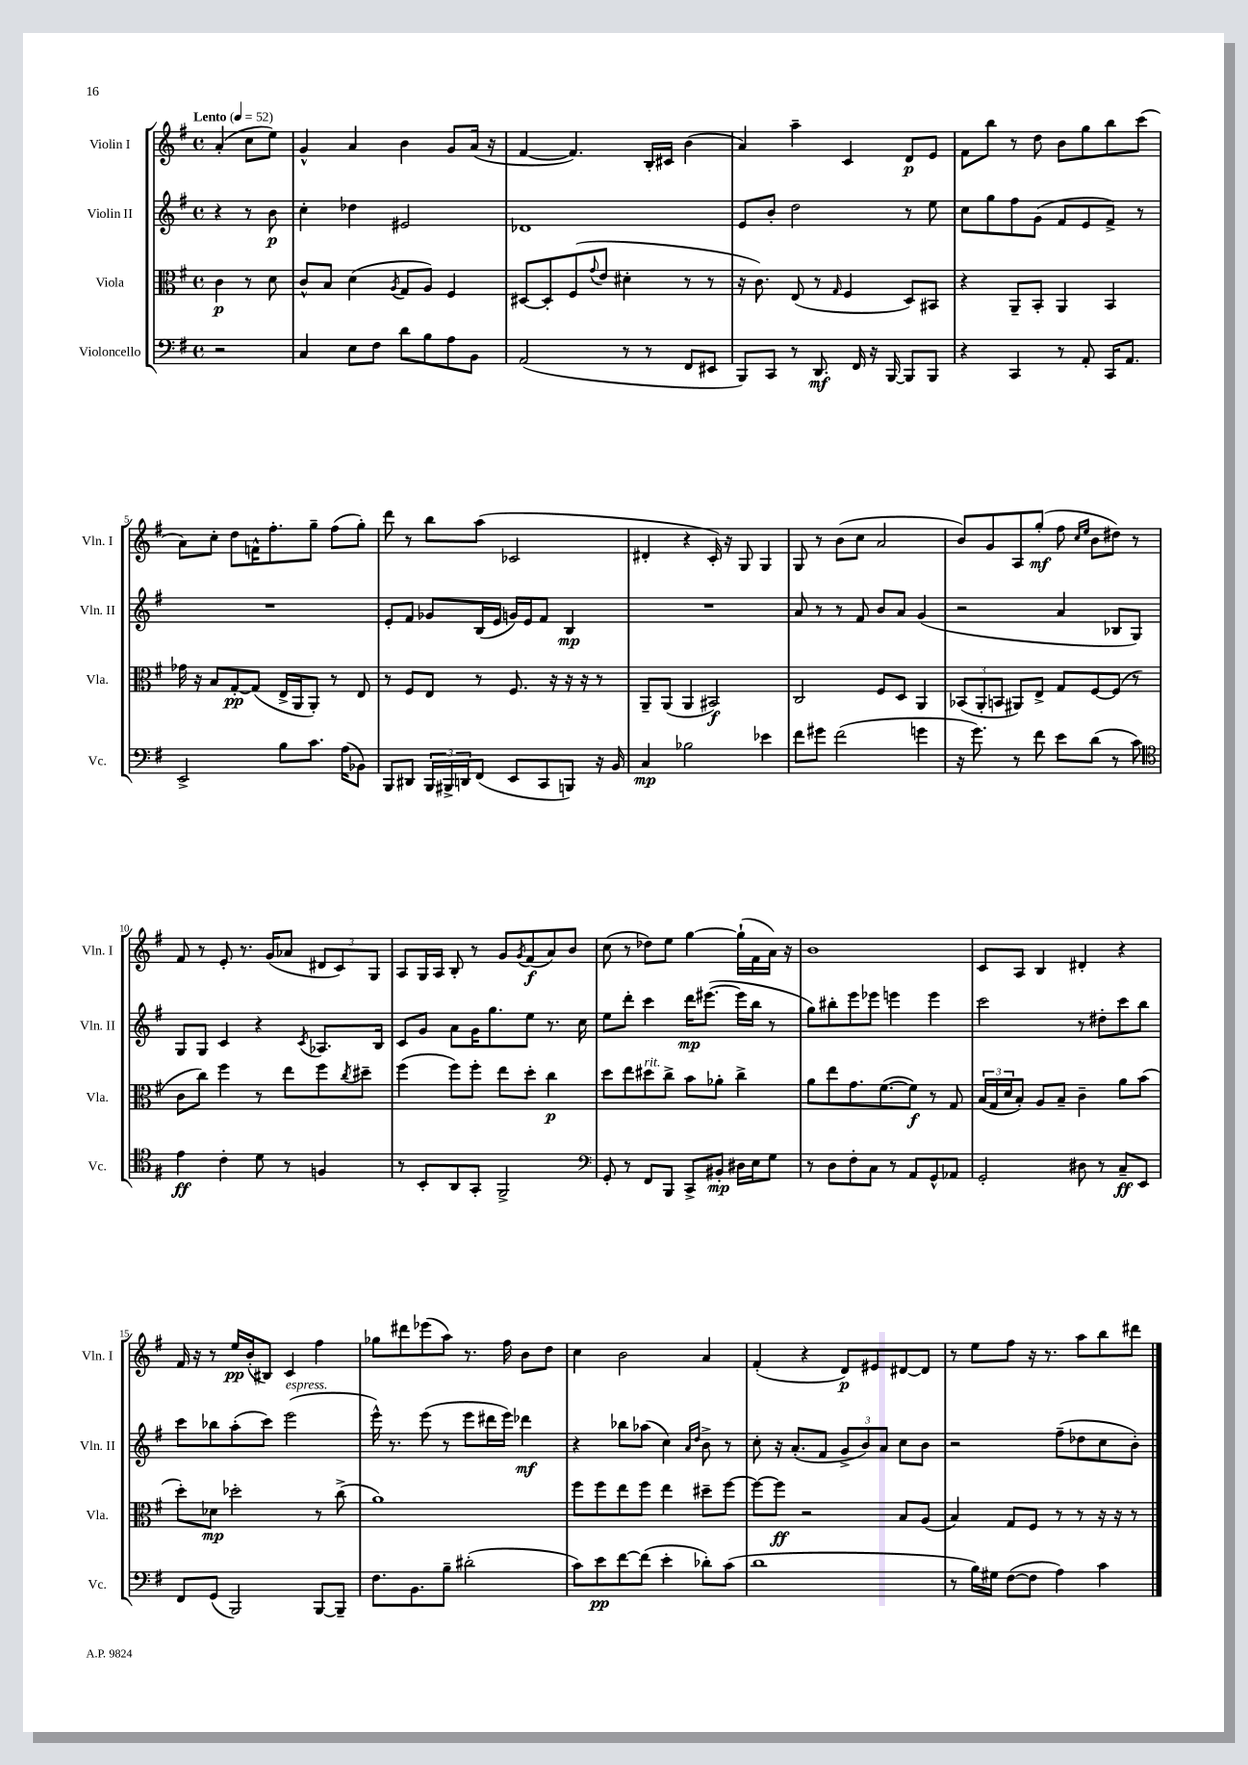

**kern	**kern	**kern	**kern
*staff4	*staff3	*staff2	*staff1
*clefF4	*clefC3	*clefG2	*clefG2
*k[f#]	*k[f#]	*k[f#]	*k[f#]
*M4/4	*M4/4	*M4/4	*M4/4
*met(c)	*met(c)	*met(c)	*met(c)
*MM52	*MM52	*MM52	*MM52
2r	4c\	4r	(4a'/
.	8r	8r	8cc\L
.	8d\	8b\	8ee\J)
=	=	=	=
4C/	8c^^/L	4cc'\	4g^^/
.	8B/J	.	.
8E\L	(4d\	4dd-\	4a/
8F#\J	.	.	.
.	8qA/	.	.
8d\L	8G/L	2e#/	4b\
8B\	8A/J)	.	.
8A\	4F#/	.	8g/L
8BB\J	.	.	(16a/Jk
.	.	.	16r
=	=	=	=
(2AA/	[8D#/L	1d-	[4f#/
.	8D#'/]	.	.
.	(8F#/	.	4.f#/])
.	8qqg/	.	.
.	8e/J	.	.
8r	4d#'\	.	.
8r	.	.	16B'/LL
.	.	.	16c#/JJ
8FF#/L	8r	.	(4b\
8EE#/J	8r	.	.
=	=	=	=
8BBB/L)	16r	8e/L	4a/)
.	8.c\)	.	.
8CC/J	.	8b'/J	.
8r	(8E/	2dd\	4aa~\
8.DD/	8r	.	.
.	16qqG/	.	.
.	4F#/	.	4c/
16FF#/	.	.	.
16r	.	.	.
[16BBB/	.	.	.
8BBB/]L	8D/L)	8r	8d/L
8BBB/J	8BB#/J	8ee\	8e/J
=	=	=	=
4r	4r	8cc\L	8f#\L
.	.	8gg\	8bb\J
4CC/	8AA~/L	8ff#\	8r
.	8BB'/J	(8g\J	8dd\
8r	4AA/	8f#/L	8b\L
8AA'/	.	8e/	8gg\
16CC/LK	4BB/	8f#^/J)	8bb\
8.AA/J	.	.	.
.	.	8r	(8ccc\J
=	=	=	=
2EE^/	16g-\	1r	8a\L)
.	16r	.	.
.	8B/L	.	8cc'\J
.	[8G'/	.	8dd\L
.	(8G/]J	.	16f^^\K
.	.	.	8.ff#'\
8B\L	16E^/LL	.	.
.	16AA/J	.	.
8.c\J	8AA'/J)	.	8gg~\J
.	8r	.	(8ff#\L
(16A\LK	.	.	.
8BB-\J)	8E/	.	8gg'\J)
=	=	=	=
8BBB/L	8r	8e'/L	8ddd\
8DD#/J	8F#/L	8f#/J	8r
24BBB/LL	8E/J	8g-/L	8bb\L
24BBB#^/	.	.	.
24DD/J	.	.	.
(8FF#/J	8r	(16B/L	(8aa\J
.	.	16e/JJ	.
8EE/L	8.F#/	16g/LL)	2c-/
.	.	16e/J	.
8CC/	.	8f#/J	.
.	16r	.	.
8BBB/J)	16r	4B/	.
.	16r	.	.
16r	8r	.	.
16BB/	.	.	.
=	=	=	=
4C/	8AA~/L	1r	4d#'/
.	(8AA/J	.	.
2B-\	4AA/	.	4r
.	2BB#/)	.	16c'/)
.	.	.	16r
.	.	.	8G/
4e-\	.	.	4G/
=	=	=	=
8f#\L	2C/	8a/	8G/
8g#\J	.	8r	8r
(2f#\	.	8r	(8b\L
.	.	8f#/	8cc\J
.	8F#/L	8b/L	2a/
.	8D/J	8a/J	.
4g\	4AA/	(4g/	.
=	=	=	=
16r	(12BB-/L	2r	8b/L)
8.g\)	.	.	.
.	12AA'/	.	.
.	.	.	8g/
.	12BB/J	.	.
8r	8AA#/L)	.	8A/
8f#\	8E^/J	.	(8gg'/J
8e\L	8G/L	4a/	8ff#\
.	.	.	16qqcc/LL
.	.	.	16qqee/JJ
(8d\J	[8F#/	.	8b\L
8r	(8F#/]J	8B-/L	8dd#\J)
8c\)	8r	8G/J)	8r
=	=	=	=
*clefC4	*	*	*
4e\	8c\L	8G/L	8f#/
.	8cc\J)	8G/J	8r
4c'\	4ff#\	4c/	8e'/
.	.	.	8.r
8d\	8r	4r	.
.	.	.	(16g/LK
8r	8ee\L	.	8a-/J
.	.	8qc/	.
4F/	8ff#\	8.A-/L	12d#/L
.	.	.	12c/)
.	8qcc/	.	.
.	8dd#~\J	.	.
.	.	.	12G/J
.	.	16B/Jk	.
=	=	=	=
8r	(4ff#\	8c/L	8A/L
8BB'/L	.	8g/J	16G/L
.	.	.	16A/JJ
8AA/	8ff#\L)	8a\L	8B'/
8GG'/J	8ff#'\J	16g\K	8r
.	.	8.gg\	.
2FF#^/	8ee\L	.	8g/L
.	.	.	8qg/
.	8dd'\J	8ee\J	(8f#/
.	4cc\	8.r	8a/)
.	.	.	8b/J
.	.	16cc\	.
=	=	=	=
*clefF4	*	*	*
8GG'/	8dd\L	8ee\L	(8cc\
8r	8ee\	8ddd'\J	8r
8FF#/L	8dd#\	4ccc\	8dd-\L)
8BBB/J	8cc^\J	.	8ee\J
8CC^/L	8b\L	16ddd\LK	[4gg\
.	.	([8.eee#\J	.
8BB#'/J	8a-'\J	.	.
16D#\LL	4cc^\	16eee#\]LL	(16gg`\]LL
16E\J	.	16bb\JJ	16f#\
8G\J	.	8r	16a\JJ)
.	.	.	16r
=	=	=	=
8r	8a\L	8gg\L)	1b
8D\L	8ee\	8bb#'\	.
8F#'\	8.g\	8eee\	.
8C\J	.	8eee-\J	.
.	([8.f#\	.	.
8r	.	4eee\	.
8AA/L	8f#\]J)	.	.
8GG^^/	8r	4eee\	.
8AA-/J	8G/	.	.
=	=	=	=
2GG'/	(24B/LL	2ccc\	8c/L
.	24G/	.	.
.	24d/J	.	.
.	8B'/J)	.	8A/J
.	8A/L	.	4B/
.	8B~/J	.	.
8D#\	4c~\	8r	4d#'/
8r	.	8dd#'\L	.
8C~/L	8a\L	8ccc\	4r
8EE/J	(8b\J	8bb\J	.
=	=	=	=
8FF#/L	8dd'\L)	8ccc\L	16f#/
.	.	.	16r
(8GG/J	8d-\J	8bb-\	8r
2BBB/)	2dd-'\	(8aa'\	16ee/LL
.	.	.	(16b'/J
.	.	8ccc\J)	8B#/J)
.	.	(2eee\	4c/
[8BBB/L	8r	.	4ff#\
8BBB~/]J	(8cc^\	.	.
=	=	=	=
8.F#\L	1a)	16eee^^\)	8gg-\L
.	.	8.r	.
.	.	.	8ddd#\
8.BB\	.	.	.
.	.	(8eee\	(8eee-\
8B~\J	.	8r	8aa\J)
(2d#'\	.	8eee\L	8.r
.	.	16ddd#\L	.
.	.	16eee\JJ)	16ff#\
.	.	4ddd-\	8b\L
.	.	.	8dd\J
=	=	=	=
8c\L)	8ff#\L	4r	4cc\
8e\	8ff#\	.	.
[8f#\	8ee\	8bb-\L	2b\
(8f#\]J	8ff#\J	(8aa-\J	.
4e'\	4ee\	4cc\)	.
.	.	16qqa/LL	.
.	.	16qqdd/JJ	.
8d-'\L)	8dd#~\L	8b^\	4a/
(8c\J	[8ff#\J	8r	.
=	=	=	=
1d	8ff#\_L	8cc'\	(4f#'/
.	8ff#\]J	16r	.
.	.	(8.a'/L	.
.	2r	.	4r
.	.	8f#/J	.
.	.	12g^/L	8d/L)
.	.	12b/)	.
.	.	.	8e#/
.	.	12a/J	.
.	8B/L	8cc\L	[8d#/
.	(8A/J	8b\J	8d#/]J
=	=	=	=
8r	4B/)	2r	8r
16B\LL)	.	.	8ee\L
16G#\JJ	.	.	.
([8F#\L	8G/L	.	8ff#\J
8F#\]J	8F#/J	.	16r
.	.	.	8.r
4A\)	8r	(8ff#~\L	.
.	8r	8dd-\	8aa\L
4c\	16r	8cc\	8bb\
.	16r	.	.
.	8r	8b'\J)	8ddd#\J
==	==	==	==
*-	*-	*-	*-
